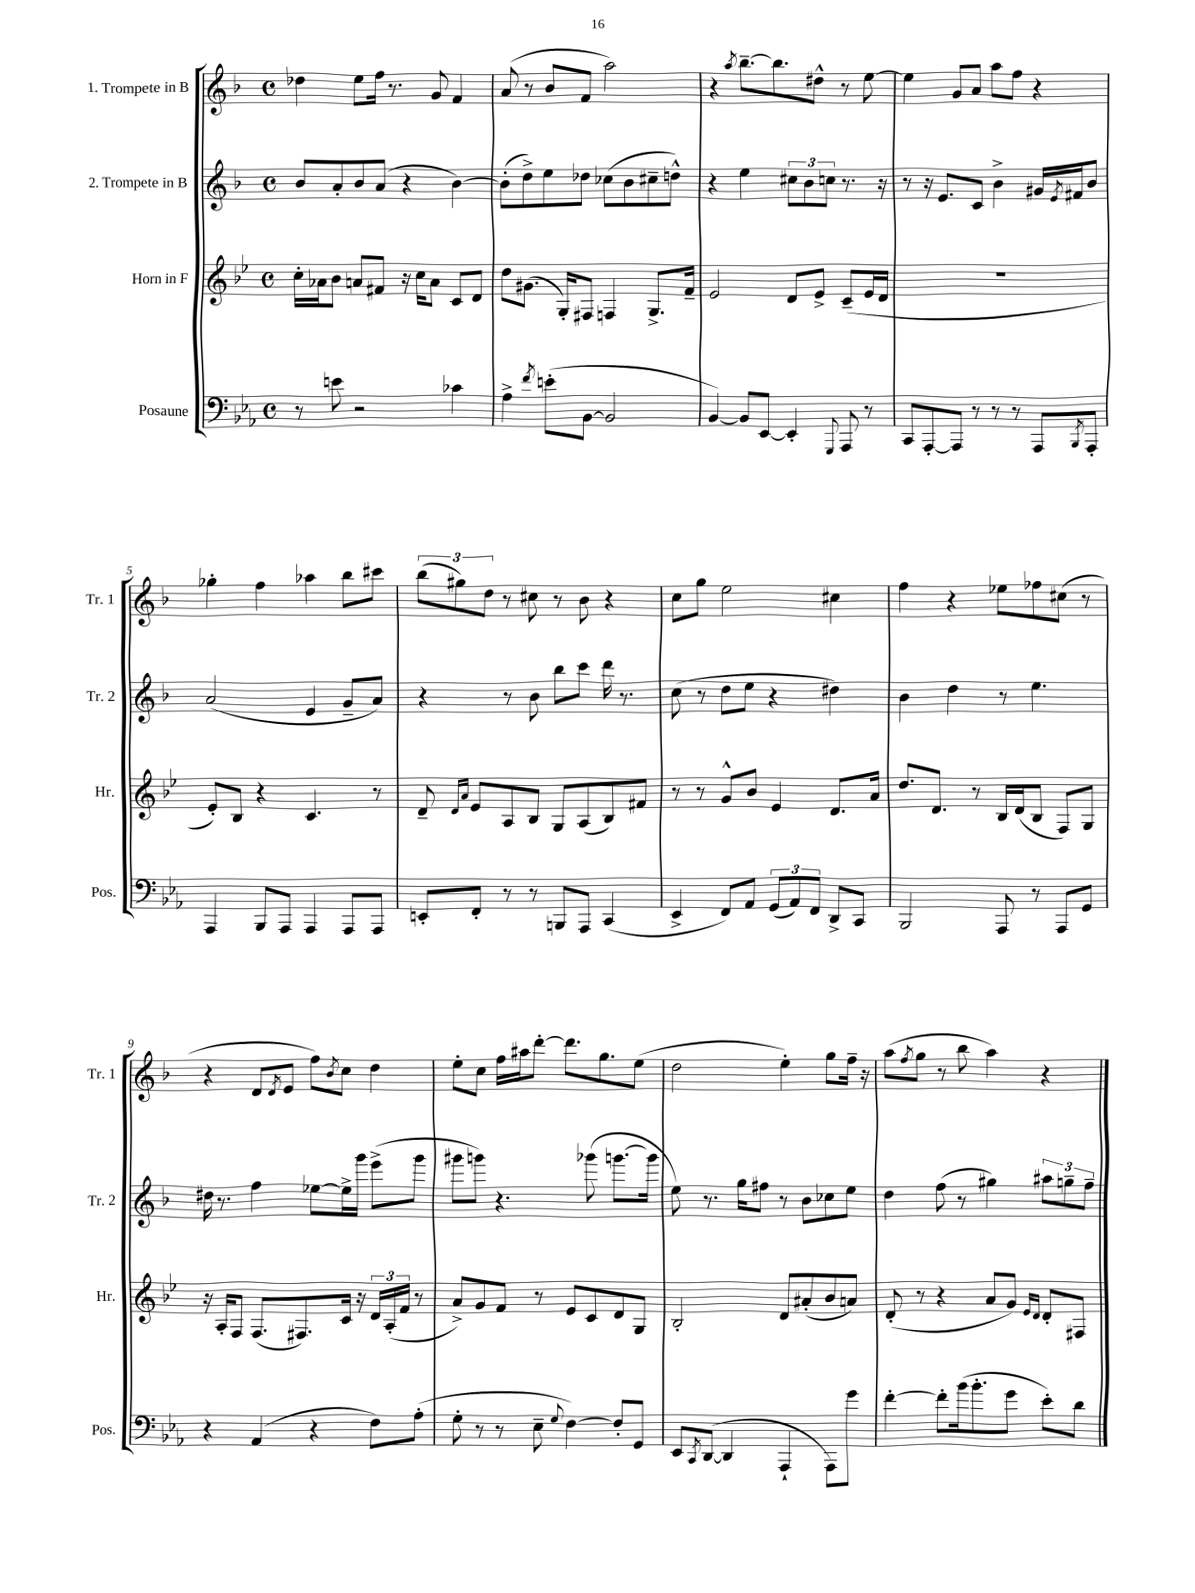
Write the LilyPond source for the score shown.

<<
\new StaffGroup <<
\new Staff = "s0" \with { instrumentName = "1. Trompete in B" shortInstrumentName = "Tr. 1" } {
    \clef treble \key f \major \defaultTimeSignature \time 4/4
    des''4 e''8 f''16 r8. g'8 f'4 |
    a'8( r8 bes'8 f'8 a''2) |
    r4 \acciaccatura { a''8 } bes''8.~-- bes''8. dis''8-^ r8 e''8~ |
    e''4 g'8 a'8 a''8 f''8 r4 |
    ges''4-. f''4 aes''4 bes''8 cis'''8 |
    \tuplet 3/2 { bes''8( gis''8) d''8 } r8 cis''8 r8 bes'8 r4 |
    c''8 g''8 e''2 cis''4 |
    f''4 r4 ees''8 fes''8 cis''8( r8 |
    r4 d'8 \acciaccatura { d'8 } e'8 f''8) \acciaccatura { bes'8 } c''8 d''4 |
    e''8-. c''8 f''16 ais''16 d'''8~-. d'''8. g''8. e''8( |
    d''2 e''4-.) g''8 f''16-- r16 |
    a''8( \acciaccatura { f''8 } g''8 r8 bes''8 a''4) r4 \bar "|." |
}
\new Staff = "s1" \with { instrumentName = "2. Trompete in B" shortInstrumentName = "Tr. 2" } {
    \clef treble \key f \major \defaultTimeSignature \time 4/4
    bes'8 a'8-. bes'8 a'8( r4 bes'4~) |
    bes'8-.( d''8->) e''8 des''8 ces''8( bes'8 cis''8-- d''8-^) |
    r4 e''4 \tuplet 3/2 { cis''8 bes'8 c''8 } r8. r16 |
    r8 r16 e'8. c'8 bes'4-> gis'16 \acciaccatura { e'8 } fis'16 bes'8 |
    a'2( e'4 g'8-- a'8) |
    r4 r8 bes'8 bes''8 c'''8 d'''16 r8. |
    c''8( r8 d''8 e''8 r4 dis''4) |
    bes'4 d''4 r8 e''4. |
    dis''16 r8. f''4 ees''8~ ees''16-> g'''16 e'''8->( g'''8 |
    gis'''8 g'''8) r4. ges'''8( g'''8.~ g'''16 |
    e''8) r8. g''16 fis''8 r8 bes'8 ces''8 e''8 |
    d''4 f''8( r8 gis''4) \tuplet 3/2 { ais''8 g''8-- f''8-- } \bar "|." |
}
\new Staff = "s2" \with { instrumentName = "Horn in F" shortInstrumentName = "Hr." } {
    \clef treble \key bes \major \defaultTimeSignature \time 4/4
    c''16-. aes'16 bes'8 a'8 fis'8 r16 c''16 a'8 c'8 d'8 |
    d''8 gis'8.( g16-.) fis8 f4 g8.-> f'16-- |
    ees'2 d'8 ees'8-> c'8--( ees'16 d'16 |
    R1 |
    ees'8-.) bes8 r4 c'4. r8 |
    d'8-- \grace { d'16 a'16 } ees'8 a8 bes8 g8 a8( bes8) fis'8 |
    r8 r8 g'8-^ bes'8 ees'4 d'8. a'16 |
    d''8. d'8. r8 bes16 d'16( bes8 f8) g8 |
    r16 a16-. f8 f8.( fis8.) c'16 r16 \tuplet 3/2 { d'16 a16-.( f'16 } r8 |
    a'8->) g'8 f'8 r8 ees'8 c'8 d'8 g8 |
    bes2-. d'8 ais'8-.( bes'8 a'8) |
    d'8-.( r8 r4 a'8 g'8) \grace { ees'16 d'16 } d'8-. fis8 \bar "|." |
}
\new Staff = "s3" \with { instrumentName = "Posaune" shortInstrumentName = "Pos." } {
    \clef bass \key ees \major \defaultTimeSignature \time 4/4
    r8 e'8 r2 ces'4 |
    aes4-> \acciaccatura { f'8 } e'8-.( bes,8~ bes,2 |
    bes,4~) bes,8 ees,8~ ees,4-. \appoggiatura { g,,8 } aes,,8 r8 |
    c,8 aes,,8~-. aes,,8 r8 r8 r8 aes,,8 \acciaccatura { bes,,8 } aes,,8-. |
    aes,,4 bes,,8 aes,,8 aes,,4 aes,,8 aes,,8 |
    e,8-. f,8-. r8 r8 b,,8 aes,,8 c,4( |
    ees,4-> f,8) aes,8 \tuplet 3/2 { g,8( aes,8) f,8 } d,8-> c,8 |
    bes,,2 aes,,8 r8 aes,,8 g,8 |
    r4 aes,4( r4 f8) aes8-.( |
    g8-. r8 r8 ees8-- \appoggiatura { g8 } f4~) f8-. g,8 |
    ees,8 \acciaccatura { c,8 } d,8~( d,4 aes,,4-! aes,,8) g'8 |
    f'4~-. f'8-. bes'16( bes'8.-. g'8 ees'8-.) d'8 \bar "|." |
}
>>
>>
